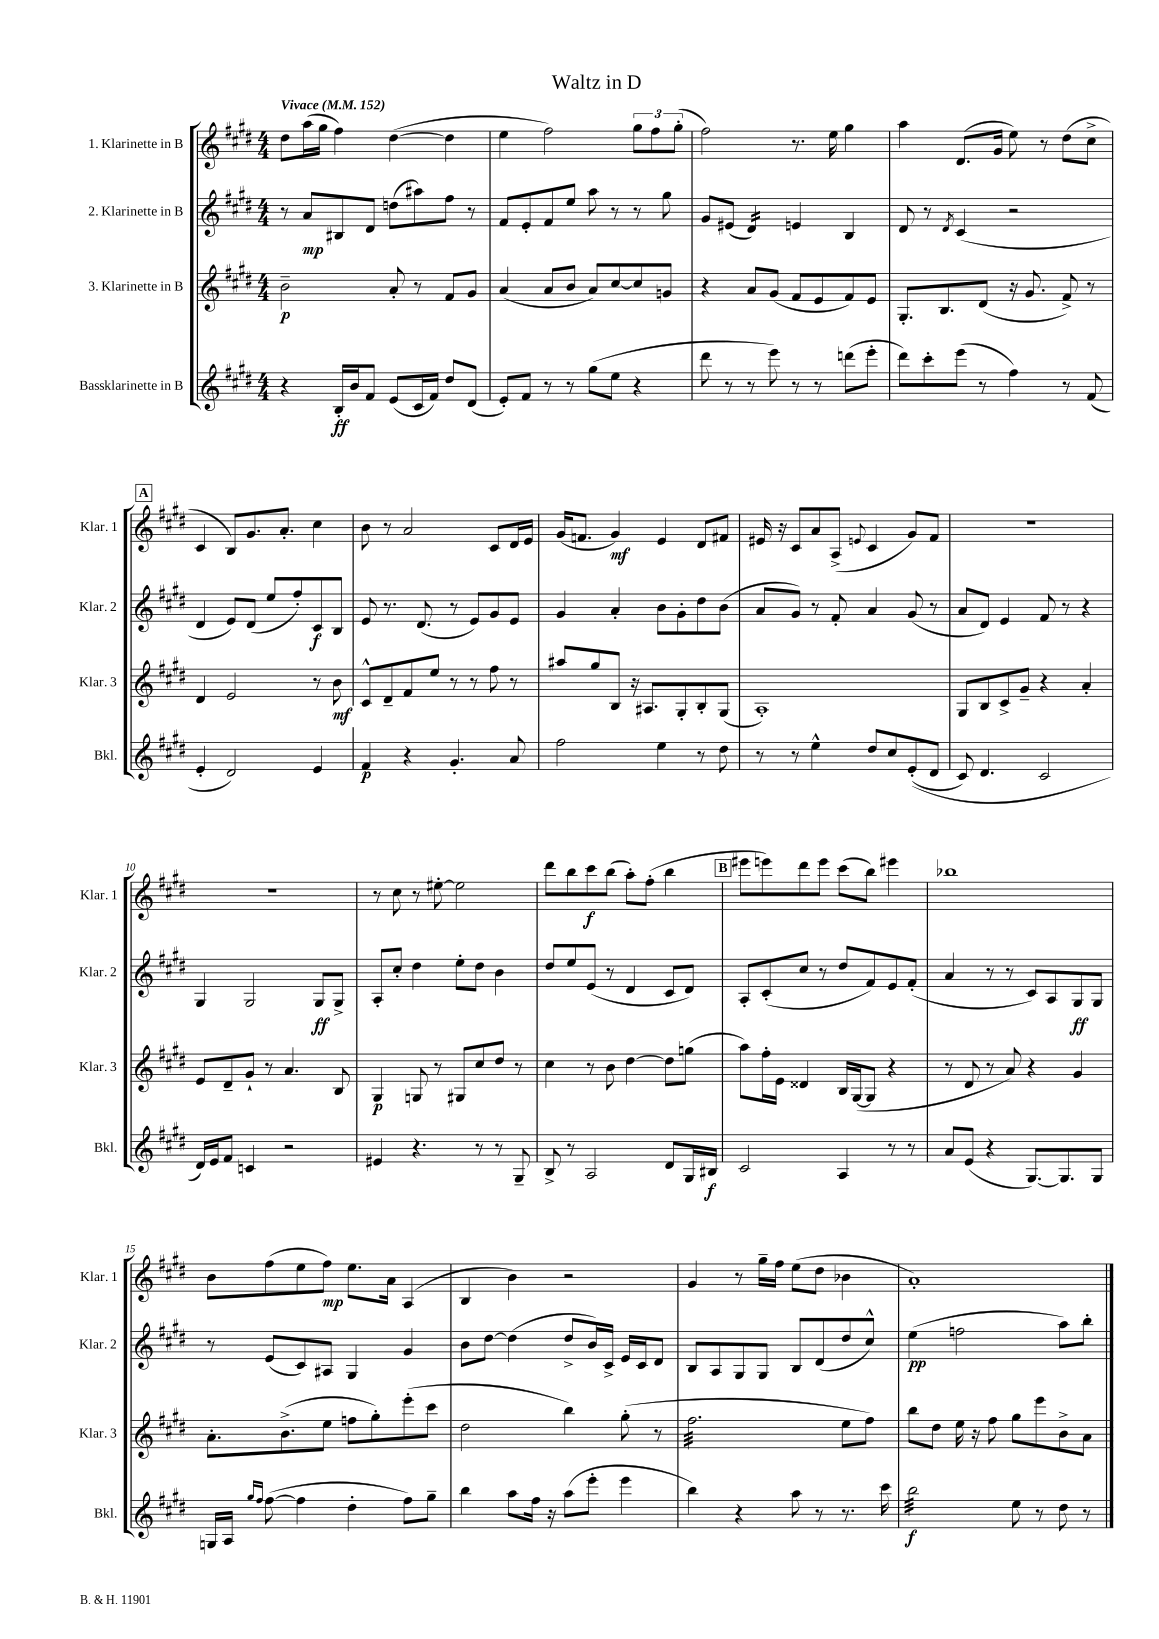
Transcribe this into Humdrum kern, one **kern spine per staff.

**kern	**kern	**kern	**kern
*staff4	*staff3	*staff2	*staff1
*clefG2	*clefG2	*clefG2	*clefG2
*k[f#c#g#d#]	*k[f#c#g#d#]	*k[f#c#g#d#]	*k[f#c#g#d#]
*M4/4	*M4/4	*M4/4	*M4/4
*MM152	*MM152	*MM152	*MM152
4r	2b~	8r	8dd#
.	.	8a	(16aa
.	.	.	16gg#
16B'	.	8B#	4ff#)
16b	.	.	.
8f#	.	8d#	.
(8e	8a'	(8dd	([4dd#
16c#	8r	8aa#)	.
16f#)	.	.	.
8dd#	8f#	8ff#	4dd#]
(8d#	8g#	8r	.
=	=	=	=
8e')	(4a	8f#	4ee
8f#	.	8e'	.
8r	8a	8f#	2ff#)
8r	8b	8ee	.
(8gg#	8a)	8aa	.
8ee	[8cc#	8r	.
4r	8cc#]	8r	12gg#
.	.	.	12ff#
.	8g	8gg#	.
.	.	.	(12gg#'
=	=	=	=
8ddd#	4r	8g#	2ff#)
8r	.	(8e#	.
8r	8a	4d#)	.
8eee)	(8g#	.	.
8r	8f#	4e	8.r
8r	8e	.	.
.	.	.	16ee
(8ddd	8f#)	4B	4gg#
8eee'	8e	.	.
=	=	=	=
8ddd#)	8.G#'	8d#	4aa
8ccc#'	.	8r	.
.	8.B	.	.
.	.	8qd#	.
(8eee	.	(4c#	(8.d#
8r	(8d#	.	.
.	.	.	16g#
4ff#)	16r	2r	8ee)
.	8.g#	.	.
.	.	.	8r
8r	8f#^)	.	(8dd#
(8f#	8r	.	8cc#^
=	=	=	=
4e'	4d#	4d#	4c#
2d#)	2e	8e)	8B)
.	.	(8d#	8.g#
.	.	8ee	.
.	.	.	8.a'
.	.	8ff#')	.
4e	8r	8c#	4cc#
.	8b	8B	.
=	=	=	=
4f#	8c#^^	8e	8b
.	8d#~	8.r	8r
4r	8f#	.	2a
.	.	(8.d#	.
.	8ee	.	.
4.g#'	8r	8r	.
.	8r	8e)	.
.	8ff#	8g#	8c#
8a	8r	8e	16d#
.	.	.	16e
=	=	=	=
2ff#	8aa#	4g#	(16g#
.	.	.	8.f
.	8gg#	.	.
.	8B	4a'	4g#)
.	16r	.	.
.	8.A#	.	.
4ee	.	8b	4e
.	8G#'	8g#'	.
8r	8B'	8dd#	8d#
8dd#	(8G#	(8b	8f#
=	=	=	=
8r	1A')	8a	16e#
.	.	.	16r
8r	.	8g#)	8c#
4ee^^	.	8r	8a
.	.	8f#'	(8A^
.	.	.	8qqe
8dd#	.	4a	4c#
8cc#	.	.	.
&((8e'	.	(8g#	8g#)
8d#	.	8r	8f#
=	=	=	=
8c#)	8G#	8a	1r
4.d#	8B	8d#)	.
.	8c#^	4e	.
.	8g#~	.	.
2c#	4r	8f#	.
.	.	8r	.
.	4a'	4r	.
=	=	=	=
16d#&)	8e	4G#	1r
16e	.	.	.
8f#	8d#~	.	.
4c	8g#`	2G#	.
.	8r	.	.
2r	4.a	.	.
.	.	8G#	.
.	8B	8G#^	.
=	=	=	=
4e#	4G#	8A'	8r
.	.	8cc#'	8cc#
4.r	8G	4dd#	8r
.	8r	.	[8ee#'
.	8G#	8ee'	2ee#]
8r	8cc#	8dd#	.
8r	8dd#	4b	.
8G#~	8r	.	.
=	=	=	=
8B^	4cc#	8dd#	8ddd#
8r	.	8ee	8bb
2A	8r	(8e	8ccc#
.	8b	8r	(8bb
.	[4dd#	4d#	8aa')
.	.	.	(8ff#'
8d#	8dd#]	8c#	4bb
16G#	(8gg	8d#)	.
16B#	.	.	.
=	=	=	=
2c#	8aa)	8A'	8eee#
.	16ff#'	(8c#'	8eee)
.	16e	.	.
.	4d##	8cc#	8ddd#
.	.	8r	8eee
4A	16B	8dd#	(8ccc#
.	([16G#	.	.
.	8G#]	8f#)	8bb)
8r	4r	8e	4eee#
8r	.	(8f#'	.
=	=	=	=
8a	8r	4a	1bb-
(8e	8d#	.	.
4r	8r	8r	.
.	8a)	8r	.
[8.G#)	4r	8c#)	.
.	.	8A	.
8.G#]	.	.	.
.	4g#	8G#	.
8G#	.	8G#	.
=	=	=	=
16G	8.a'	8r	8b
16A	.	.	.
16qqgg#	.	.	.
16qqff#	.	.	.
([8ff#	.	(8e	(8ff#
.	(8.b^	.	.
4ff#]	.	8c#)	8ee
.	8ee	8A#	8ff#)
4dd#'	8ff	4G#	8.ee
.	8gg#')	.	.
.	.	.	16a
8ff#)	(8eee'	4g#	(4A
8gg#~	8ccc#	.	.
=	=	=	=
4bb	2dd#	8b	4B
.	.	[8dd#	.
8aa	.	(4dd#]	4b)
16ff#	.	.	.
16r	.	.	.
(8aa	4bb)	8dd#^	2r
8eee'	.	16b)	.
.	.	16c#^	.
4eee	(8gg#'	16e	.
.	.	16c#	.
.	8r	8d#	.
=	=	=	=
4bb)	2.ff#	8B	4g#
.	.	8A	.
4r	.	8G#	8r
.	.	8G#	16gg#~
.	.	.	16ff#
8aa	.	8B	(8ee
8r	.	(8d#	8dd#
8.r	8ee	8dd#	4b-
.	8ff#)	8cc#^^)	.
16ccc#	.	.	.
=	=	=	=
2bb	8bb	(4ee	1a')
.	8dd#	.	.
.	16ee	2ff	.
.	16r	.	.
.	8ff#	.	.
8ee	8gg#	.	.
8r	8eee	.	.
8dd#	8b^	8aa)	.
8r	8a	8bb'	.
==	==	==	==
*-	*-	*-	*-
